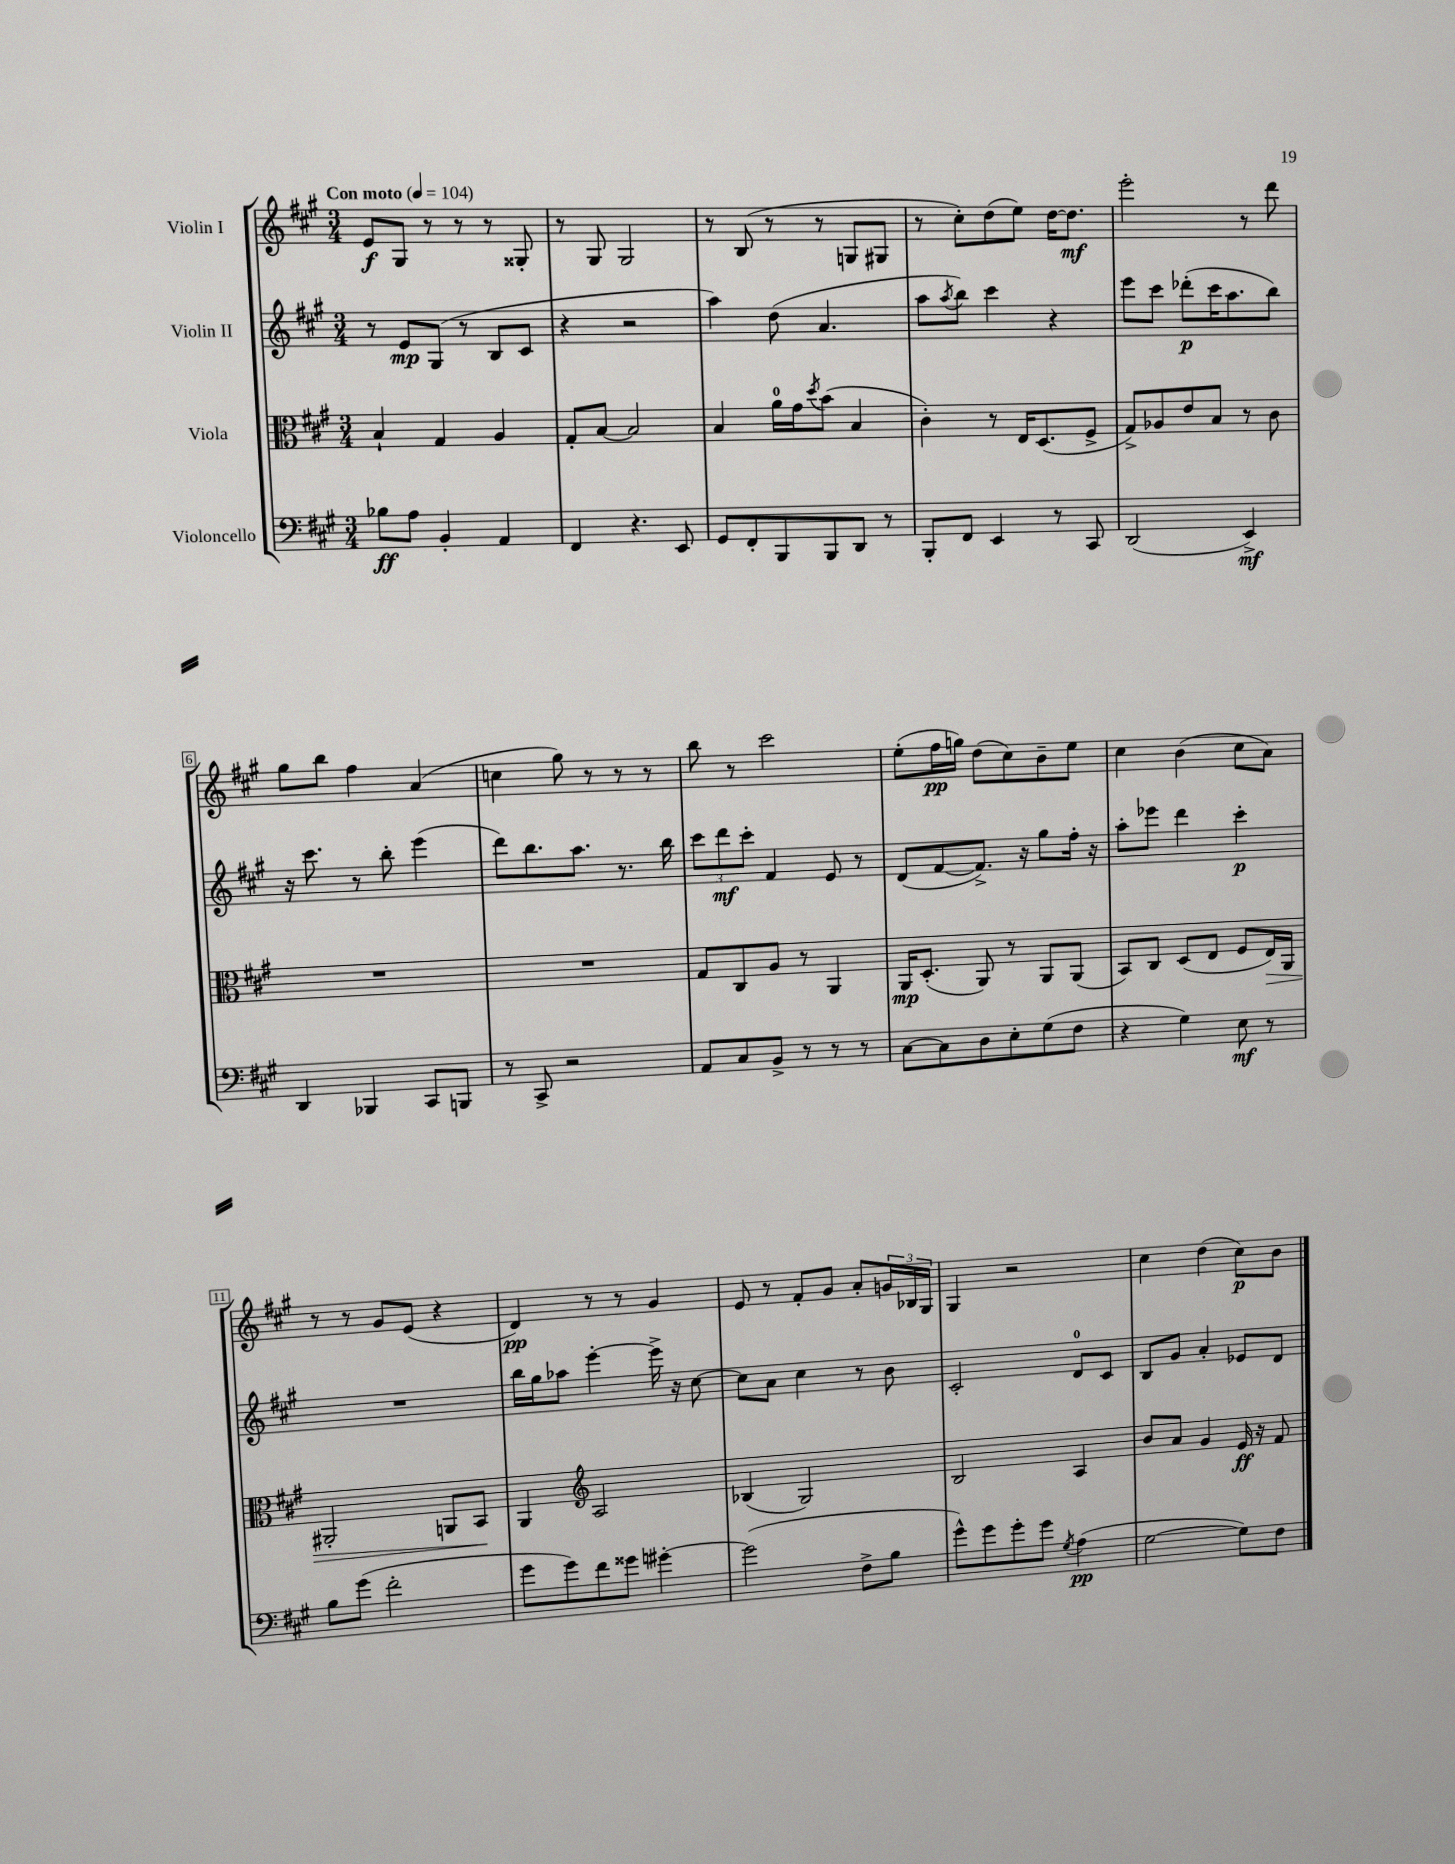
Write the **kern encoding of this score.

**kern	**kern	**kern	**kern
*staff4	*staff3	*staff2	*staff1
*clefF4	*clefC3	*clefG2	*clefG2
*k[f#c#g#]	*k[f#c#g#]	*k[f#c#g#]	*k[f#c#g#]
*M3/4	*M3/4	*M3/4	*M3/4
*MM104	*MM104	*MM104	*MM104
8B-\L	4B`/	8r	8e/L
8A\J	.	8e/L	8G#/J
4BB'/	4G#/	(8G#/J	8r
.	.	8r	8r
4AA/	4A/	8B/L	8r
.	.	8c#/J	8G##'/
=	=	=	=
4FF#/	8G#'/L	4r	8r
.	[8B/J	.	8G#/
4.r	2B/]	2r	2G#/
8EE/	.	.	.
=	=	=	=
8GG#/L	4B/	4aa\)	8r
8FF#'/	.	.	(8B/
8BBB/	16a\LL	(8dd\	8r
.	16g#\J	.	.
.	8qdd/	.	.
8BBB/	(8b\J	4.a/	8r
8DD/J	4B/	.	8G/L
8r	.	.	8G#/J
=	=	=	=
8BBB'/L	4c#'\)	8aa\L	8r
.	.	8qaa/	.
8FF#/J	.	8bb\J)	8cc#'\L)
4EE/	8r	4ccc#\	(8dd\
.	16E/LK	.	8ee\J)
.	(8.D/	.	.
8r	.	4r	[16dd\LK
.	.	.	8.dd\]J
8CC#/	8F#^/J	.	.
=	=	=	=
(2DD/	8G#^/L)	8eee\L	2eee'\
.	8A-/	8ccc#\J	.
.	8e/	(8ddd-'\L	.
.	8B/J	16ccc#\K	.
.	.	8.aa\	.
4EE^/)	8r	.	8r
.	8c#\	8bb\J)	8ddd\
=	=	=	=
4DD/	2.r	16r	8gg#\L
.	.	8.ccc#\	.
.	.	.	8bb\J
4BBB-/	.	8r	4ff#\
.	.	8bb'\	.
8CC#/L	.	(4eee\	(4a/
8BBB/J	.	.	.
=	=	=	=
8r	2.r	8ddd\L)	4cc\
8CC#^/	.	8.bb\	.
2r	.	.	8gg#\)
.	.	8.aa\J	.
.	.	.	8r
.	.	8.r	8r
.	.	.	8r
.	.	16bb\	.
=	=	=	=
8AA/L	8G#/L	12ccc#\L	8bb\
.	.	12ddd\	.
8C#/	8C#/	.	8r
.	.	12ccc#'\J	.
8BB^/J	8A/J	4f#/	2ccc#\
8r	8r	.	.
8r	4AA/	8e/	.
8r	.	8r	.
=	=	=	=
[8C#\L	16AA/LK	(8d/L	(8ee'\L
.	(8.D'/J	.	.
8C#\]	.	[8f#/	16ff#\L
.	.	.	16gg\JJ)
8D\	8AA/)	8.f#^/]J)	(8dd\L
8E'\	8r	.	8cc#\)
.	.	16r	.
(8G#\	8AA/L	8gg#\L	8b~\
8F#\J	(8AA/J	16ff#'\Jk	8ee\J
.	.	16r	.
=	=	=	=
4r	8BB/L)	8aa'\L	4cc#\
.	8C#/J	8eee-\J	.
4G#\)	(8D/L	4ddd\	(4b\
.	8E/J	.	.
8E\	8F#/L	4ccc#'\	8cc#\L
8r	16E/L)	.	8a\J)
.	16AA/JJ	.	.
=	=	=	=
8B\L	2AA#'/	2.r	8r
(8g#\J	.	.	8r
2f#'\	.	.	8g#/L
.	.	.	(8e/J
.	8AA/L	.	4r
.	8BB/J	.	.
=	=	=	=
8g#\L	4AA/	16bb\LL	4d/)
.	.	16gg#\J	.
8g#\)	.	8aa-\J	.
*	*clefG2	*	*
8f#\	2A/	[4eee'\	8r
8g##\J	.	.	8r
[4g#'\	.	16eee^\]	4g#/
.	.	16r	.
.	.	[8cc#\	.
=	=	=	=
(2g#\]	(4B-/	8cc#\]L	8e/
.	.	8a\J	8r
.	2G#/)	4cc#\	8f#'/L
.	.	.	8g#/J
8F#^\L	.	8r	8a'/L
8B\J	.	8b\	24g/L
.	.	.	24B-/
.	.	.	24G#/JJ
=	=	=	=
8g#^^\L)	2B/	2c#'/	4G#/
8g#\	.	.	.
8g#'\	.	.	2r
8g#\J	.	.	.
8qG#/	.	.	.
(4A\	4A/	8d/L	.
.	.	8c#/J	.
=	=	=	=
[2G#\	8b/L	8B/L	4cc#\
.	8a/J	8g#/J	.
.	4g#/	4a'/	(4dd\
8G#\]L)	16e/	8e-/L	8cc#\L)
.	16r	.	.
8F#\J	8f#/	8d/J	8b\J
==	==	==	==
*-	*-	*-	*-
